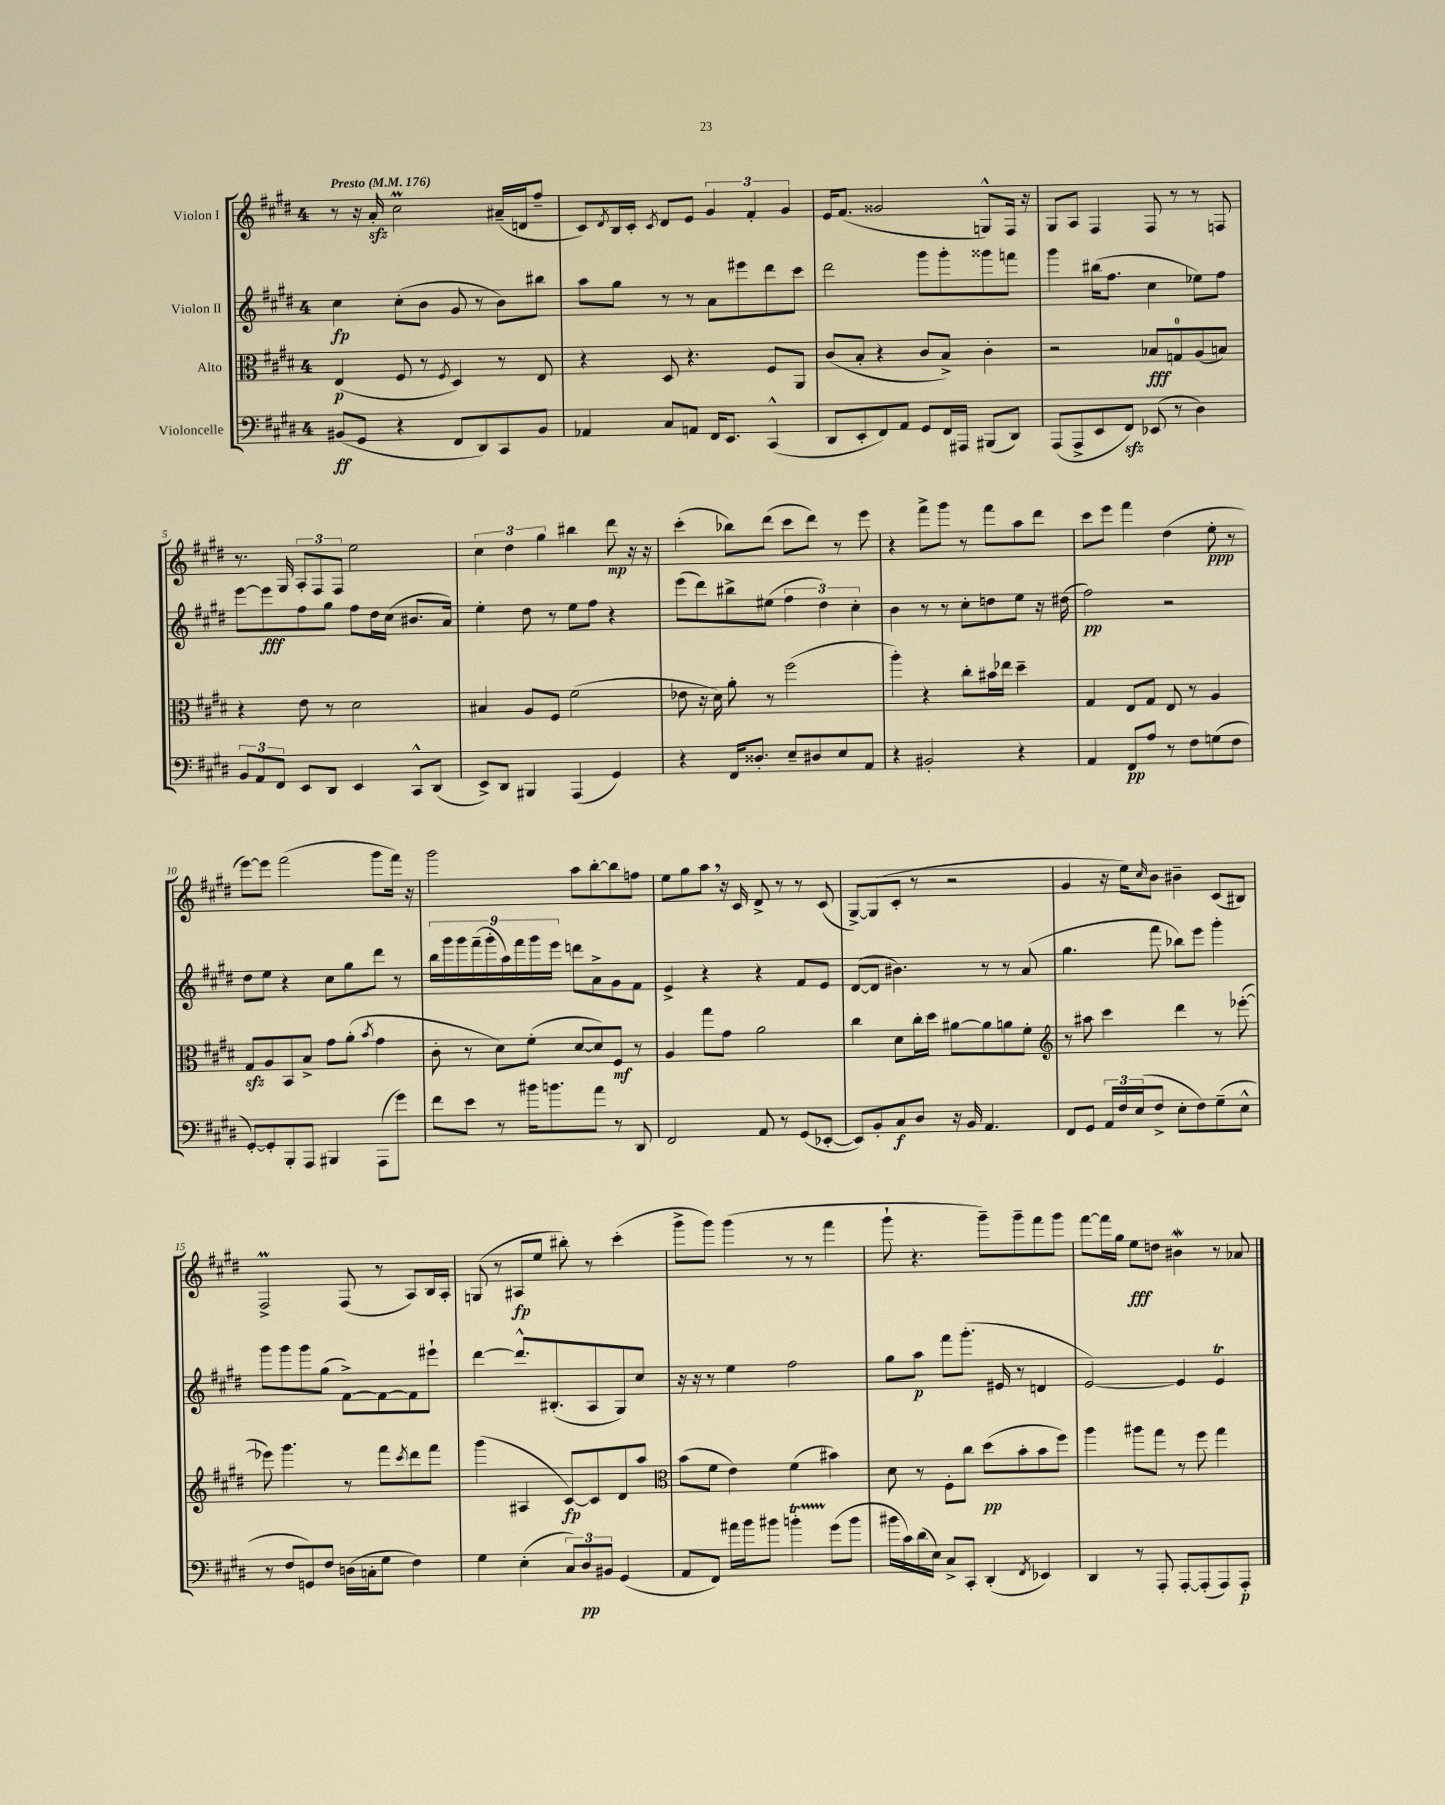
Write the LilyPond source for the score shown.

<<
\new StaffGroup <<
\new Staff = "s0" \with { instrumentName = "Violon I" } {
    \clef treble \key e \major \once \override Staff.TimeSignature.style = #'single-digit \time 4/4 \tempo "Presto" 4 = 176
    r8 r16 a'16-.\sfz cis''2\prall ais'16--( d'16 fis''8-- |
    cis'8) \acciaccatura { dis'8 } b16 cis'16-. \acciaccatura { cis'8 } dis'8 e'8 \tuplet 3/2 { gis'4 fis'4-. gis'4 } |
    e'16 fis'8.( gisis'2 g8-^) fis16 r16 |
    gis8 a8 fis4 fis8 r8 r8 f8 |
    r8. gis16 \tuplet 3/2 { a8-. fis8 fis8 } e''2 |
    \tuplet 3/2 { cis''4 dis''4 gis''4 } bis''4 dis'''8\mp r16 r16 |
    cis'''4-.( bes''8) dis'''8( cis'''8 dis'''8) r8 e'''8 |
    r4 fis'''8-> gis'''8 r8 fis'''8 a''8 dis'''8 |
    cis'''8 e'''8 fis'''4 dis''4( e''8-.\ppp r8 |
    e'''8~) e'''8 fis'''2( gis'''8 fis'''16) r16 |
    gis'''2 a''8 b''8~-. b''8 f''8 |
    e''8 gis''8 a''8 \breathe r16 cis'16 dis'8-> r8 r8 cis'8( |
    gis8~->) gis8( cis'8-. r8 r2 |
    gis'4 r16 e''16) \grace { cis''16 } b'8 bis'4-- cis'8( bis8) |
    fis2->\prall fis8( r8 a8) b16 a16-. |
    g8( r8 ais8\fp e''8 bis''8-.) r8 cis'''4-.( |
    gis'''8-> gis'''8) gis'''4( r8 r8 fis'''4 |
    gis'''8-! r4. gis'''8--) gis'''8-- fis'''8 gis'''8 |
    fis'''8~ fis'''16 gis''16 e''8\fff d''8 bis'4\mordent r8 aes'8 \bar "|." |
}
\new Staff = "s1" \with { instrumentName = "Violon II" } {
    \clef treble \key e \major \once \override Staff.TimeSignature.style = #'single-digit \time 4/4
    cis''4\fp cis''8-.( b'8 gis'8 r8 b'8) bis''8 |
    a''8 gis''8 r8 r8 a'8 eis'''8 dis'''8 cis'''8 |
    dis'''2 gis'''8 gis'''8-. gisis'''8 f'''8 |
    gis'''4 bis''16( fis''8. cis''4 ees''8) fis''8 |
    e'''8~ e'''8\fff fis''8 gis''8 fis''8 dis''16 cis''16( bis'8. a'16) |
    e''4-. dis''8 r8 e''8 fis''8 r4 |
    e'''8( dis'''8) bis''8-> eis''8( \tuplet 3/2 { fis''4 dis''4) cis''4-. } |
    b'4 r8 r8 cis''8-. d''8 e''8 r16 dis''16( |
    fis''2\pp) r2 |
    dis''8 e''8 r4 cis''8 gis''8 dis'''8 r8 |
    \tuplet 9/8 { b''16 gis'''16 gis'''16 fis'''16--( gis'''16-. a''16) fis'''16 gis'''16 e'''16 } d'''8 a'8-> gis'8 fis'8 |
    e'4-> r4 r4 fis'8 e'8 |
    dis'8~( dis'8 bis'4.) r8 r8 a'8( |
    gis''4. fis'''8 bes''8) e'''8 gis'''4-. |
    gis'''8 gis'''8 gis'''8 gis''8( fis'8~->) fis'8~ fis'8 eis'''8-! |
    dis'''4~ dis'''8.-^ bis8.-.( a8 gis8) cis''8 |
    r16 r16 r8 e''4 fis''2 |
    gis''8 a''8\p fis'''8 gis'''8.-.( eis'16 r8 d'4 |
    e'2~) e'4 e'4\trill \bar "|." |
}
\new Staff = "s2" \with { instrumentName = "Alto" } {
    \clef alto \key e \major \once \override Staff.TimeSignature.style = #'single-digit \time 4/4
    e4\p( fis8 r8 \acciaccatura { fis8 } dis4) r8 e8 |
    r4 dis8 r4. fis8 a,8 |
    cis'8( b8-. r4 cis'8 b8->) cis'4-. |
    r2 bes8\fff g8-0 a8( b8) |
    r4 e'8 r8 dis'2 |
    bis4 a8 fis8 fis'2( |
    ees'8 r16 dis'16) a'8-. r8 fis''2( |
    a''4-.) r4 cis''8-. bis'16 ees''16 dis''4-- |
    gis4 e8 gis8 e8 r8 a4 |
    gis8\sfz a8 b,8 b8-> gis'8 a'8-.( \acciaccatura { b'8 } gis'4 |
    cis'8-. r8 dis'8) fis'8-.( dis'8~ dis'8) fis8\mf r8 |
    a4 gis''8 gis'8 a'2 |
    cis''4 dis'8 cis''16-. dis''16 ais'8~ ais'8 a'8 fis'8-. |
    \clef treble r8 ais''8 cis'''4 dis'''4 r8 ees'''8~-.( |
    ees'''8) gis'''4. r8 fis'''8 \acciaccatura { cis'''8 } dis'''8 fis'''8 |
    gis'''4( ais4 cis'8~\fp) cis'8 dis'8 a''8 |
    \clef alto b'8( fis'8 e'4) fis'4( bis'4) |
    dis'8 r8 fis8-. cis''8 dis''8\pp( b'8-. b'8 fis''8) |
    a''4 ais''8 gis''8 r8 fis''8 gis''4 \bar "|." |
}
\new Staff = "s3" \with { instrumentName = "Violoncelle" } {
    \clef bass \key e \major \once \override Staff.TimeSignature.style = #'single-digit \time 4/4
    bis,8\ff( gis,8 r4 fis,8 dis,8) cis,8 bis,8 |
    aes,4 cis8 a,8 fis,16 e,8. cis,4-^( |
    dis,8 e,8-. fis,8) a,8 gis,8 fis,16 ais,,16 bis,,8( dis,8) |
    a,,8( a,,8-> e,8 fis,8\sfz) ees,8( r8 dis4) |
    \tuplet 3/2 { b,8 a,8 fis,8 } e,8 dis,8 e,4 cis,8-^ dis,8( |
    e,8->) dis,8 bis,,4 a,,4( gis,4) |
    r4 fis,16 disis8.-. e8-- dis8 e8 a,8 |
    r4 bis,2-. r4 |
    a,4 fis,8\pp a8 r8 fis8 g8( fis8 |
    gis,8~-.) gis,8-. b,,8-. a,,8 bis,,4 a,,8( gis'8) |
    fis'8 e'8 r8 bis'16 b'8. a'8 r8 dis,8 |
    fis,2 a,8 r8 gis,8( ees,8~-. |
    ees,8) b,8-. cis8\f dis8 r16 b,16 a,4. |
    fis,8 gis,8 \tuplet 3/2 { a,16 fis16 e16( } fis8-> e8-. fis8) gis8--( e8-^ |
    r8 fis8 g,8) fis8 d16( c16-. gis8 fis4) |
    gis4 e4-.( \tuplet 3/2 { cis8) dis8\pp bis,8 } gis,4( |
    a,8 fis,8) ais'16 b'16 bis'8 b'4-.\startTrillSpan gis'8\stopTrillSpan( b'8 |
    bis'16 cis'16) dis'16( e16) cis8-> cis,8-. dis,4-.( \acciaccatura { fis,8 } ees,4) |
    dis,4 r8 a,,8-. a,,8~-. a,,8-.( a,,8) a,,8-.\p \bar "|." |
}
>>
>>
